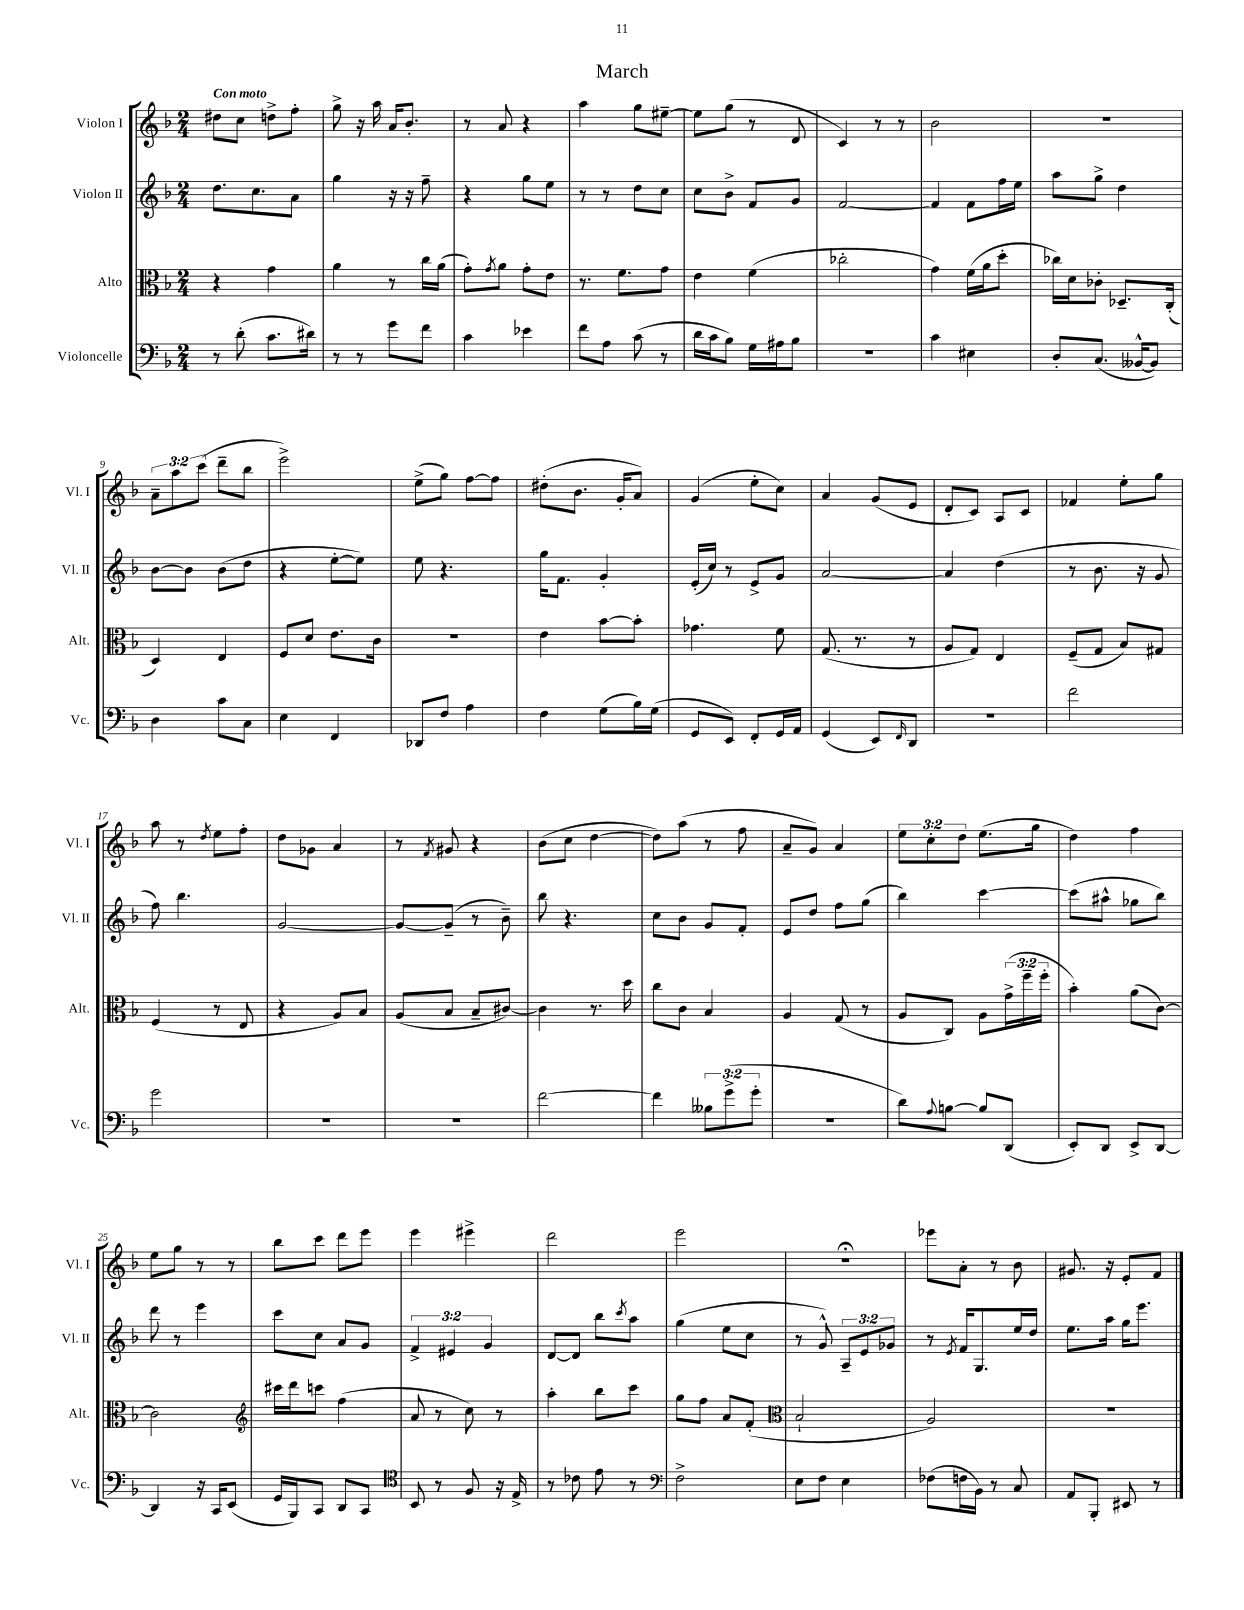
\header { title = "March" }
<<
\new StaffGroup <<
\new Staff = "s0" \with { instrumentName = "Violon I" shortInstrumentName = "Vl. I" } {
    \clef treble \key f \major \numericTimeSignature \time 2/4 \override Staff.TupletNumber.text = #tuplet-number::calc-fraction-text \tempo "Con moto"
    dis''8 c''8 d''8-> f''8-. |
    g''8-> r16 a''16 a'16 bes'8.-. |
    r8 a'8 r4 |
    a''4 g''8 eis''8~-- |
    eis''8 g''8( r8 d'8 |
    c'4) r8 r8 |
    bes'2 |
    r2 |
    \tuplet 3/2 { a'8-- a''8 c'''8( } d'''8-- bes''8 |
    e'''2->) |
    e''8->( g''8) f''8~ f''8 |
    dis''8-.( bes'8. g'16-. a'8) |
    g'4( e''8-. c''8) |
    a'4 g'8( e'8 |
    d'8-. c'8) a8 c'8 |
    fes'4 e''8-. g''8 |
    a''8 r8 \acciaccatura { d''8 } e''8 f''8-. |
    d''8 ges'8 a'4 |
    r8 \acciaccatura { f'8 } gis'8 r4 |
    bes'8( c''8 d''4~ |
    d''8) a''8( r8 f''8 |
    a'8-- g'8) a'4 |
    \tuplet 3/2 { e''8 c''8-. d''8 } e''8.( g''16 |
    d''4) f''4 |
    e''8 g''8 r8 r8 |
    bes''8 c'''8 d'''8 e'''8 |
    e'''4 eis'''4-> |
    d'''2 |
    e'''2 |
    r2\fermata |
    ees'''8 a'8-. r8 bes'8 |
    gis'8. r16 e'8-. f'8 \bar "|." |
}
\new Staff = "s1" \with { instrumentName = "Violon II" shortInstrumentName = "Vl. II" } {
    \clef treble \key f \major \numericTimeSignature \time 2/4 \override Staff.TupletNumber.text = #tuplet-number::calc-fraction-text
    d''8. c''8. a'8 |
    g''4 r16 r16 f''8-- |
    r4 g''8 e''8 |
    r8 r8 d''8 c''8 |
    c''8 bes'8-> f'8 g'8 |
    f'2~ |
    f'4 f'8 f''16 e''16 |
    a''8 g''8-> d''4 |
    bes'8~ bes'8 bes'8( d''8 |
    r4 e''8~-. e''8) |
    e''8 r4. |
    g''16 f'8. g'4-. |
    e'16-.( c''16) r8 e'8-> g'8 |
    a'2~ |
    a'4 d''4( |
    r8 bes'8. r16 g'8 |
    f''8) bes''4. |
    g'2~ |
    g'8~ g'8--( r8 bes'8--) |
    bes''8 r4. |
    c''8 bes'8 g'8 f'8-. |
    e'8 d''8 f''8 g''8( |
    bes''4) c'''4~ |
    c'''8( ais''8-^ ges''8 bes''8) |
    d'''8 r8 e'''4 |
    c'''8 c''8 a'8 g'8 |
    \tuplet 3/2 { f'4-> eis'4 g'4 } |
    d'8~ d'8 bes''8 \acciaccatura { c'''8 } a''8 |
    g''4( e''8 c''8 |
    r8 g'8-^) \tuplet 3/2 { a8-- e'8 ges'8 } |
    r8 \acciaccatura { e'8 } f'16 g8. e''16 d''16 |
    e''8. a''16 g''16 e'''8. \bar "|." |
}
\new Staff = "s2" \with { instrumentName = "Alto" shortInstrumentName = "Alt." } {
    \clef alto \key f \major \numericTimeSignature \time 2/4 \override Staff.TupletNumber.text = #tuplet-number::calc-fraction-text
    r4 g'4 |
    a'4 r8 c''16 a'16( |
    g'8-.) \acciaccatura { g'8 } a'8 g'8-. e'8 |
    r8. f'8. g'8 |
    e'4 f'4( |
    ces''2-. |
    g'4) f'16( a'16 d''8-. |
    ces''16) d'16 ces'8-. des8.-- c16-.( |
    d4) e4 |
    f8 d'8 e'8. c'16 |
    R2 |
    e'4 bes'8~ bes'8-. |
    ges'4. f'8 |
    g8.( r8. r8 |
    a8 g8) e4 |
    f8--( g8 bes8) gis8 |
    f4( r8 e8 |
    r4 a8) bes8 |
    a8( bes8 bes8-- cis'8~) |
    cis'4 r8. d''16 |
    c''8 c'8 bes4 |
    a4 g8( r8 |
    a8 c8) a8 \tuplet 3/2 { g'16->( f''16-- f''16-. } |
    bes'4-.) a'8( c'8~) |
    c'2 |
    \clef treble cis'''16 d'''16 c'''8 f''4( |
    a'8 r8 c''8) r8 |
    a''4-. bes''8 c'''8 |
    g''8 f''8 a'8 f'8-.( |
    \clef alto bes2-! |
    a2) |
    R2 \bar "|." |
}
\new Staff = "s3" \with { instrumentName = "Violoncelle" shortInstrumentName = "Vc." } {
    \clef bass \key f \major \numericTimeSignature \time 2/4 \override Staff.TupletNumber.text = #tuplet-number::calc-fraction-text
    r8 d'8-.( c'8. dis'16) |
    r8 r8 g'8 f'8 |
    c'4 ees'4 |
    f'8 a8 c'8( r8 |
    d'16 c'16 bes8) g16 ais16 bes8 |
    r2 |
    c'4 eis4 |
    d8-. c8.( beses,16~-^ beses,8) |
    d4 c'8 c8 |
    e4 f,4 |
    des,8 f8 a4 |
    f4 g8( bes16) g16( |
    g,8 e,8) f,8-. g,16 a,16 |
    g,4( e,8) \grace { f,16 } d,8 |
    r2 |
    f'2 |
    g'2 |
    r2 |
    R2 |
    f'2~ |
    f'4 \tuplet 3/2 { beses8 g'8->( g'8-. } |
    R2 |
    d'8) \appoggiatura { a8 } b8~ b8 d,8( |
    e,8-.) d,8 e,8-> d,8~ |
    d,4 r16 c,16 e,8( |
    g,16 bes,,16) c,8 d,8 c,8 |
    \clef tenor bes,8 r8 f8 r16 e16-> |
    r8 ces'8 e'8 r8 |
    \clef bass f2-> |
    e8 f8 e4 |
    fes8( f16 bes,16) r8 c8 |
    a,8 bes,,8-. eis,8 r8 \bar "|." |
}
>>
>>
